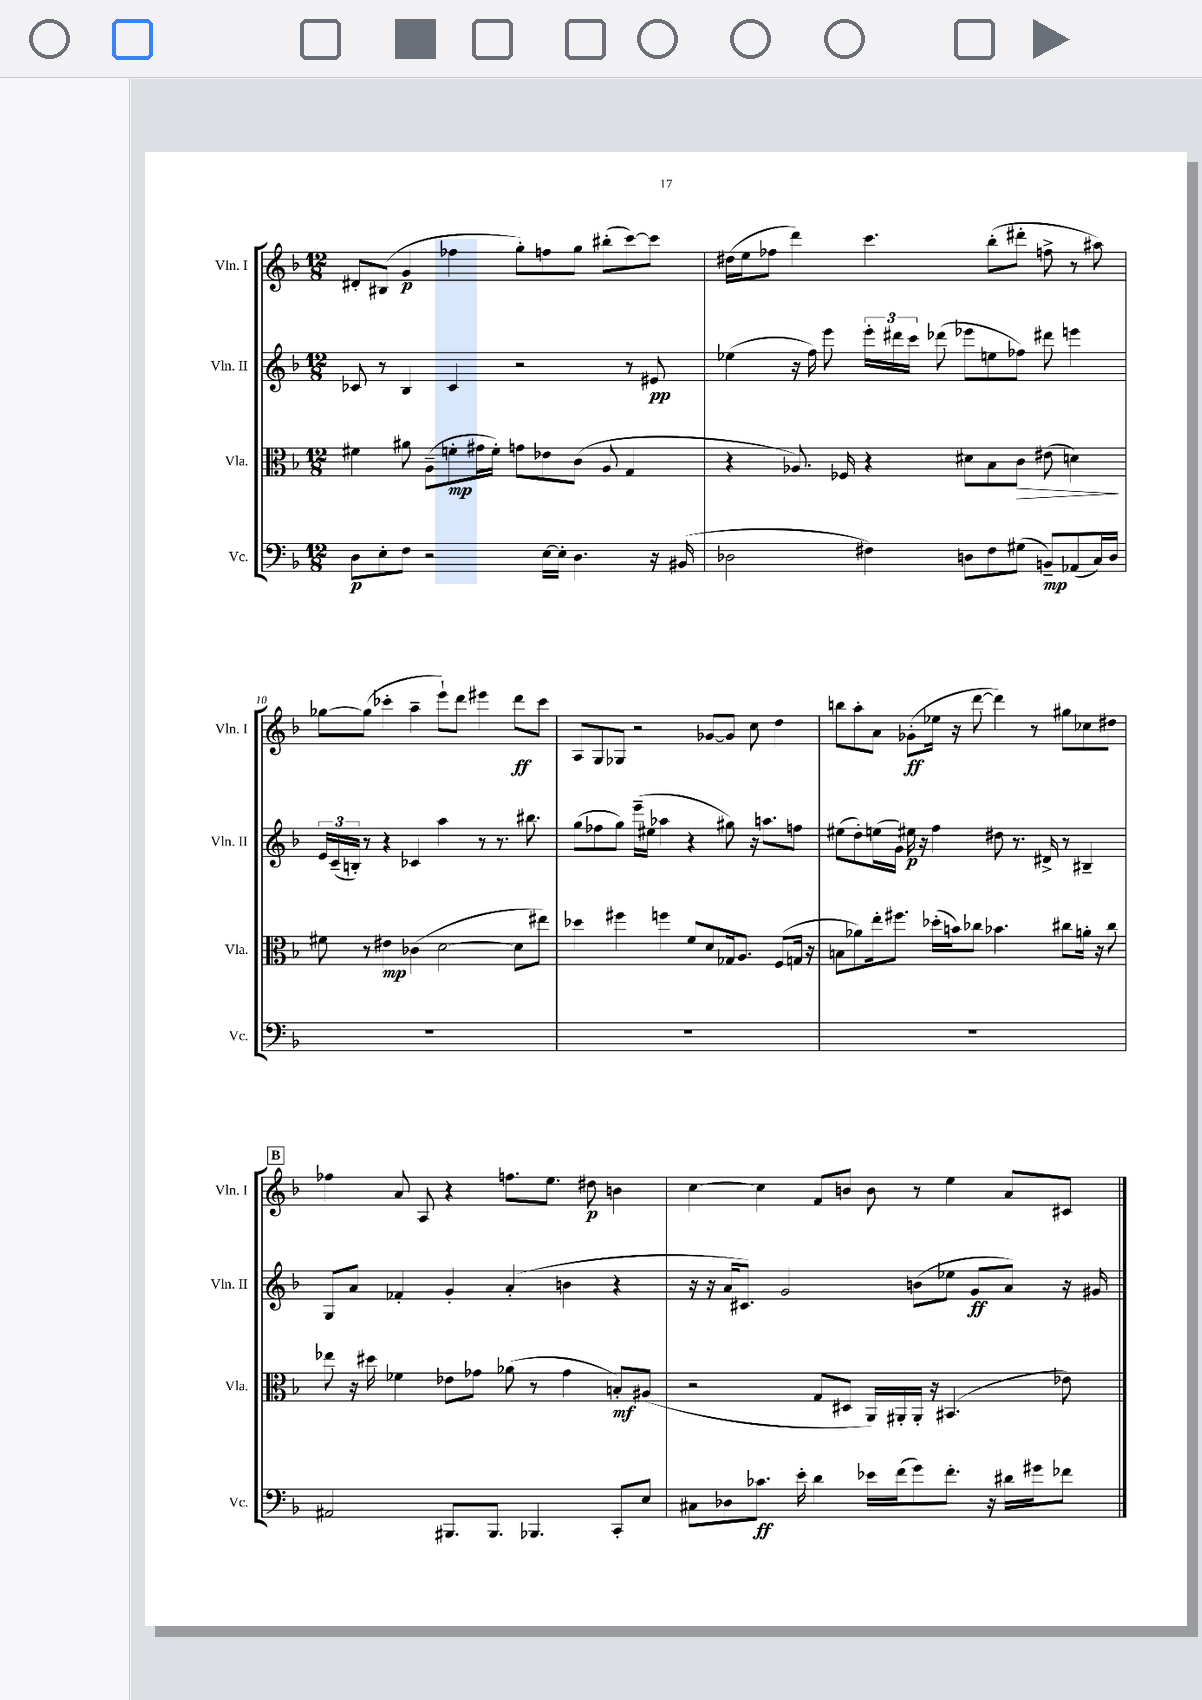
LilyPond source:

<<
\new StaffGroup <<
\new Staff = "s0" \with { instrumentName = "Vln. I" shortInstrumentName = "Vln. I" } {
    \clef treble \key f \major \numericTimeSignature \time 12/8
    \autoBeamOff dis'8[-. bis8]( g'4\p fes''4 g''8[-.) f''8 g''8] bis''8[-.( c'''8~) c'''8] |
    dis''16[( e''16 fes''8] d'''4) c'''4. bes''8[-.( dis'''8]-. f''8-> r8 ais''8) |
    ges''8[~ ges''8]( ces'''4-. a''4-- e'''8[-!) d'''8] eis'''4 d'''8[\ff ces'''8] |
    a8[ g8 ges8] r2 ges'8[~ ges'8] c''8 d''4 |
    b''8[ a''8-. a'8] ges'8[-.\ff( ees''16] r16 d'''8~ d'''4) r8 gis''8[ ces''8 dis''8] |
    \mark \markup { \box "B" } fes''4 a'8 a8 r4 f''8.[ e''8.] dis''8\p b'4 |
    c''4~ c''4 f'8[ b'8] b'8 r8 e''4 a'8[ cis'8] \bar "|." |
}
\new Staff = "s1" \with { instrumentName = "Vln. II" shortInstrumentName = "Vln. II" } {
    \clef treble \key f \major \numericTimeSignature \time 12/8
    \autoBeamOff ces'8 r8 bes4 ces'4 r2 r8 eis'8\pp |
    ees''4( r16 f''16) e'''8 \tuplet 3/2 { e'''16[-. dis'''16 c'''16] } des'''8( ees'''8[ e''8 fes''8]) dis'''8 e'''4 |
    \tuplet 3/2 { e'16[ c'16--( b16]-.) } r8 r4 ces'4 a''4 r8 r8. bis''8. |
    g''8[( fes''8 g''8]) e'''16[--( eis''16] aes''4 r4 gis''8) r16 a''8.[ f''8] |
    eis''8[( d''8-.) e''16( g'16]) eis''16\p r16 f''4 dis''8 r8. dis'16-> r8 bis4-- |
    \mark \markup { \box "B" } g8[ a'8] fes'4-. g'4-. a'4-.( b'4 r4 |
    r16 r16 a'16[ cis'8.]) g'2 b'8[( ees''8] g'8[\ff a'8]) r16 gis'16 \bar "|." |
}
\new Staff = "s2" \with { instrumentName = "Vla." shortInstrumentName = "Vla." } {
    \clef alto \key f \major \numericTimeSignature \time 12/8
    \autoBeamOff fis'4 ais'8 a8[--( f'8-.\mp gis'16 f'16]-.) g'8[ ees'8 c'8]( a8 g4 |
    r4 aes8.) fes16 r4 dis'8[ bes8 c'8]\> eis'8( d'4\!) |
    fis'8 r8 eis'4\mp ces'4( d'2~ d'8[ eis''8]) |
    des''4 fis''4 f''4 f'8[ d'8 ges16 a8.] f8[( g16] r16 |
    b8[ aes'8) e''16-. fis''8.] des''16[-.( b'16) ces''8] bes'4. cis''8[ a'16]-. r16 cis''8 |
    \mark \markup { \box "B" } ees''8 r16 dis''16 fes'4 ees'8[ ges'8] aes'8( r8 ges'4 b8[-.\mf) ais8]( |
    r2 g8[ dis8] a,16[) ais,16-. ais,16]-. r16 bis,4.( ees'8) \bar "|." |
}
\new Staff = "s3" \with { instrumentName = "Vc." shortInstrumentName = "Vc." } {
    \clef bass \key f \major \numericTimeSignature \time 12/8
    \autoBeamOff d8[\p e8-. f8] r2 e16[~ e16]-. d4. r16 bis,16( |
    des2 fis4) d8[ fis8 gis8]( b,8[--\mp) aes,8( c16) d16] |
    R1. |
    R1. |
    R1. |
    \mark \markup { \box "B" } ais,2 bis,,8.[ bis,,8.] bes,,4. c,8[-. e8] |
    cis8[ des8 ces'8.]\ff e'16-. d'4 ees'16[ f'16( g'8) f'8.]-. r16 dis'16[ gis'16 fes'8] \bar "|." |
}
>>
>>
\layout { \context { \Score currentBarNumber = #8 \override BarNumber.break-visibility = ##(#f #t #t) barNumberVisibility = #(every-nth-bar-number-visible 5) } }
